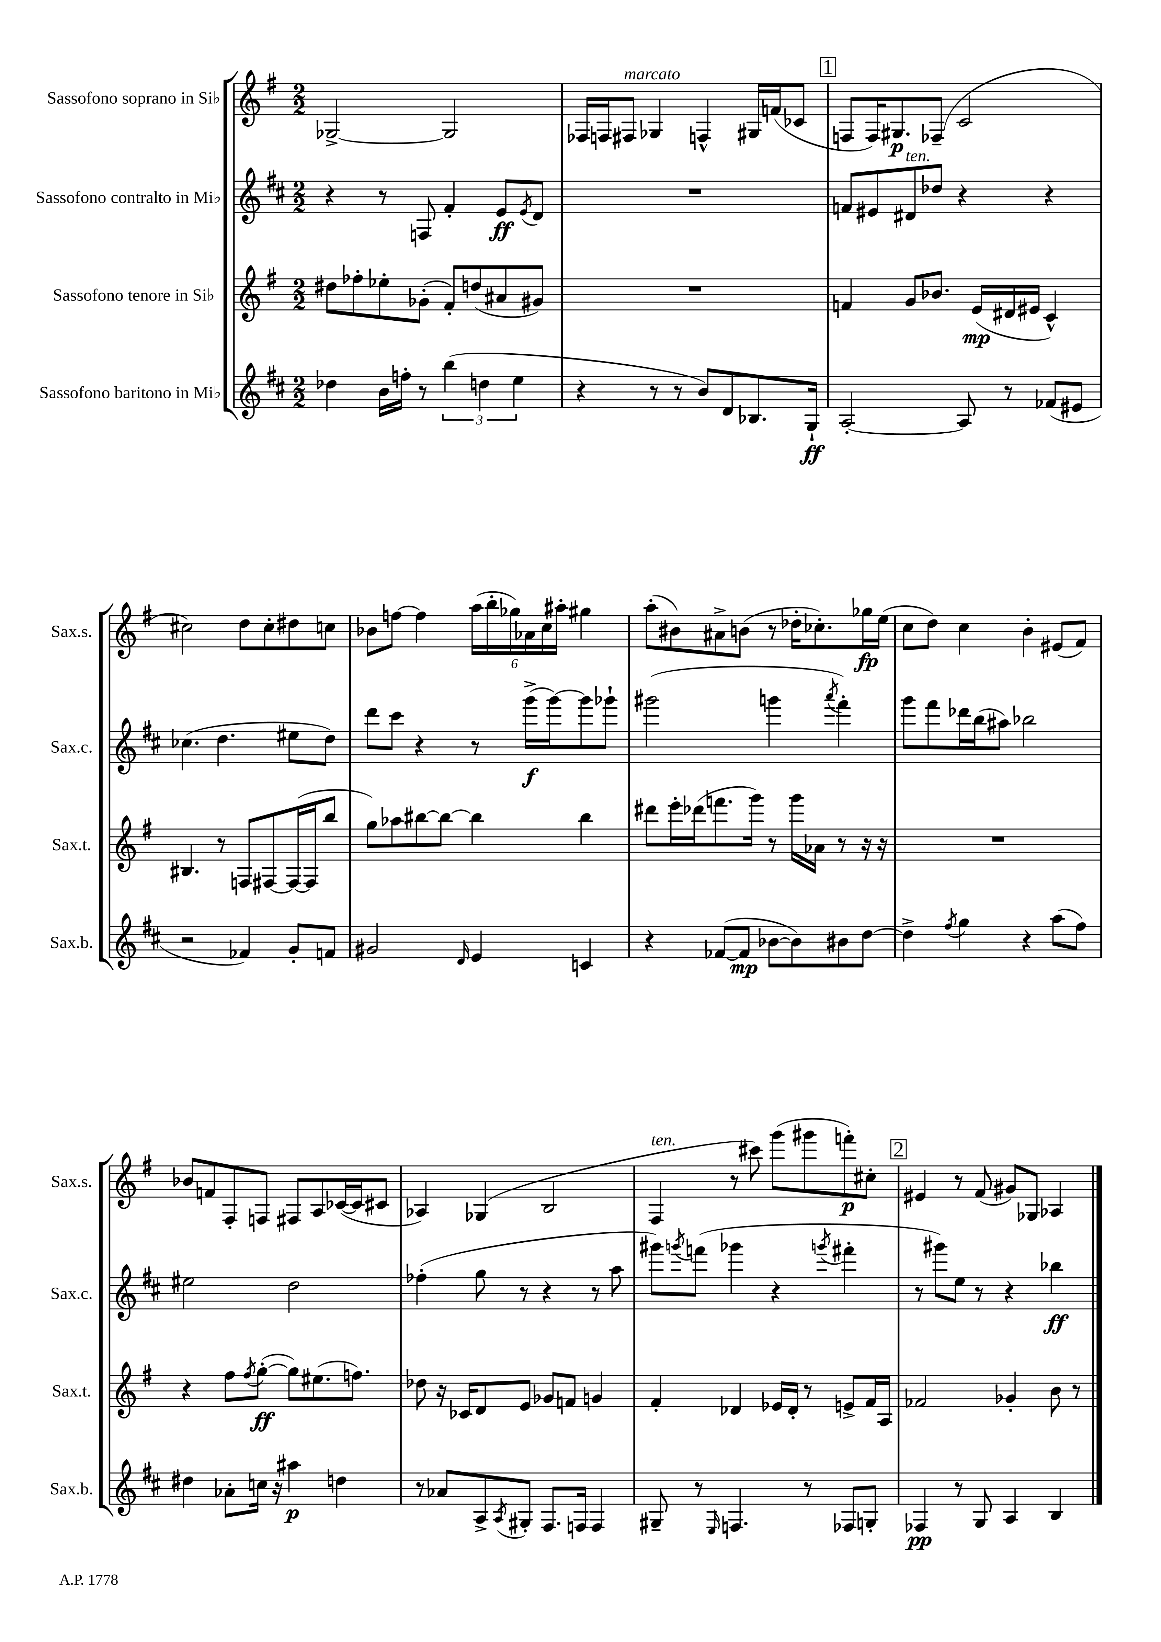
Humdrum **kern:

**kern	**dynam	**kern	**dynam	**kern	**dynam	**kern	**dynam
*part4	*part4	*part3	*part3	*part2	*part2	*part1	*part1
*staff4	*staff4	*staff3	*staff3	*staff2	*staff2	*staff1	*staff1
*I"Sassofono baritono in Mi♭	*	*I"Sassofono tenore in Si♭	*	*I"Sassofono contralto in Mi♭	*	*I"Sassofono soprano in Si♭	*
*I'Sax.b.	*	*I'Sax.t.	*	*I'Sax.c.	*	*I'Sax.s.	*
*clefG2	*	*clefG2	*	*clefG2	*	*clefG2	*
*k[f#c#]	*	*k[f#]	*	*k[f#c#]	*	*k[f#]	*
*M2/2	*	*M2/2	*	*M2/2	*	*M2/2	*
=134	=134	=134	=134	=134	=134	=134	=134
4dd-X\	.	8dd#X\L	.	4r	.	[2G-X^/	.
.	.	8ff-X'\	.	.	.	.	.
16b\LL	.	8ee-X'\	.	8r	.	.	.
16ffn'\JJ	.	.	.	.	.	.	.
8r	.	(8g-X'\J	.	8Fn/	.	.	.
(6bb\	.	8f#'/L)	.	4f#'/	.	2G-/]	.
.	.	(8ddn/	.	.	.	.	.
6ddn\	.	.	.	.	.	.	.
.	.	8a#X/	.	8e/L	ff	.	.
6ee\	.	.	.	.	.	.	.
.	.	.	.	8qe/	.	.	.
.	.	8g#X/J)	.	8d/J	.	.	.
=135	=135	=135	=135	=135	=135	=135	=135
4r	.	1r	.	1r	.	16F-X/LL	.
.	.	.	.	.	.	16Fn/J	.
!	!	!	!	!	!	!LO:TX:a:i:t=marcato	!
.	.	.	.	.	.	8F#X/J	.
8r	.	.	.	.	.	4G-X/	.
8r	.	.	.	.	.	.	.
8b/L)	.	.	.	.	.	4Fn^^/	.
8d/	.	.	.	.	.	.	.
8.B-X/	.	.	.	.	.	16G#X/LL	.
.	.	.	.	.	.	(16fn/J	.
.	.	.	.	.	.	8c-X/J	.
16G`/Jk	ff	.	.	.	.	.	.
!!LO:REH:place=s1:t=1
=136	=136	=136	=136	=136	=136	=136	=136
[2A'/	.	4fn/	.	8fn/L	.	8Fn/L	.
.	.	.	.	8e#X/	.	16F/K)	.
.	.	.	.	.	.	8.G#X/	p
!	!	!	!	!LO:TX:a:i:t=ten.	!	!	!
.	.	8g/L	.	8d#X/	.	.	.
.	.	8.b-X/J	.	8dd-X/J	.	(8F-X~/J	.
8A/]	.	.	.	4r	.	2c/	.
.	.	(16e/LL	mp	.	.	.	.
8r	.	16d#X/	.	.	.	.	.
.	.	16e#X/JJ	.	.	.	.	.
(8f-X/L	.	4c^^/)	.	4r	.	.	.
8e#X/J	.	.	.	.	.	.	.
!!LO:LB:g=z
=137	=137	=137	=137	=137	=137	=137	=137
2r	.	4.B#X/	.	(4.cc-X\	.	2cc#X\)	.
.	.	8r	.	4.dd\	.	.	.
4f-X/)	.	8Fn/L	.	.	.	8dd\L	.
.	.	[8F#X/	.	.	.	8cc#'\	.
8g'/L	.	(16F#/L_	.	8ee#X\L	.	8dd#X\	.
.	.	16F#/J]	.	.	.	.	.
8fn/J	.	8bb/J	.	8dd\J)	.	8ccn\J	.
=138	=138	=138	=138	=138	=138	=138	=138
2g#X/	.	8gg\L)	.	8ddd\L	.	8b-X\L	.
.	.	8aa-X\	.	8ccc#\J	.	[8ffn\J	.
.	.	[8bb#X\	.	4r	.	4ff\]	.
.	.	8bb#\J_	.	.	.	.	.
16qqd/	.	.	.	.	.	.	.
4e/	.	4bb#\]	.	8r	.	(24aa\LL	.
.	.	.	.	.	.	24bb'\	.
.	.	.	.	.	.	24gg-X\)	.
.	.	.	.	(16ggg^\LL	f	24a-X\	.
.	.	.	.	.	.	24cc\	.
.	.	.	.	[16ggg\J)	.	.	.
.	.	.	.	.	.	24aa#X'\JJ	.
4cn/	.	4bb#\	.	8ggg\]	.	4gg#X\	.
.	.	.	.	8ggg-X`\J	.	.	.
=139	=139	=139	=139	=139	=139	=139	=139
4r	.	8ddd#X\L	.	(2ggg#X\	.	(8aa'\L	.
.	.	16eee'\L	.	.	.	8b#X\)	.
.	.	(16ddd-X\J	.	.	.	.	.
([8f-X/L	.	8.fffn\	.	.	.	8a#X^\	.
8f-/J]	mp	.	.	.	.	(8bn\J	.
.	.	16ggg\Jk)	.	.	.	.	.
[8b-X\L	.	8r	.	4gggn\	.	8r	.
8b-\])	.	16ggg\LL	.	.	.	16dd-X'\KL	.
.	.	16a-X\JJ	.	.	.	8.cc-X'\)	.
.	.	.	.	8qaaa/	.	.	.
8b#X\	.	8r	.	4fff#'\)	.	.	.
[8dd\J	.	16r	.	.	.	16gg-X\L	fp
.	.	16r	.	.	.	(16ee\JJ	.
=140	=140	=140	=140	=140	=140	=140	=140
4dd^\]	.	1r	.	8ggg\L	.	8cc\L	.
.	.	.	.	8fff#\	.	8dd\J)	.
8qff#/	.	.	.	.	.	.	.
4gg\	.	.	.	16ddd-X\L	.	4cc\	.
.	.	.	.	(16bb\J	.	.	.
.	.	.	.	8aa#X\J)	.	.	.
4r	.	.	.	2bb-X\	.	4b'\	.
(8aa\L	.	.	.	.	.	(8e#X/L	.
8ff#\J)	.	.	.	.	.	8f#/J)	.
!!LO:LB:g=z
=141	=141	=141	=141	=141	=141	=141	=141
4dd#X\	.	4r	.	2ee#X\	.	8b-X/L	.
.	.	.	.	.	.	8fn/	.
8a-X'\L	.	8ff#\L	.	.	.	8F#'/	.
.	.	8qff#/	.	.	.	.	.
16ccn\Jk	.	([8gg'\J	ff	.	.	8Fn/J	.
16r	.	.	.	.	.	.	.
4aa#X\	p	8gg\L])	.	2dd\	.	8F#X/L	.
.	.	(8.ee#X\	.	.	.	8A/	.
4ddn\	.	.	.	.	.	([16c-X/L	.
.	.	8.ffn\J)	.	.	.	16c-/J]	.
.	.	.	.	.	.	8c#X/J	.
=142	=142	=142	=142	=142	=142	=142	=142
8r	.	8dd-X\	.	(4ff-X'\	.	4A-X/)	.
8a-X/L	.	16r	.	.	.	.	.
.	.	16c-X/KL	.	.	.	.	.
8A^/	.	8d/	.	8gg\	.	(4G-X/	.
8qA/	.	.	.	.	.	.	.
8G#X'/J	.	8e/J	.	8r	.	.	.
8.F#/L	.	8g-X/L	.	4r	.	2B/	.
.	.	8fn/J	.	.	.	.	.
16Fn/Jk	.	.	.	.	.	.	.
4F/	.	4gn/	.	8r	.	.	.
.	.	.	.	8aa\	.	.	.
=143	=143	=143	=143	=143	=143	=143	=143
!	!	!	!	!	!	!LO:TX:a:i:t=ten.	!
8G#X~/	.	4f#'/	.	8ggg#X\L)	.	4F#/	.
.	.	.	.	8qgggn/	.	.	.
8r	.	.	.	(8fffn\J	.	.	.
16qqE/	.	.	.	.	.	.	.
4.Fn/	.	4d-X/	.	4ggg-X\	.	8r	.
.	.	.	.	.	.	8ccc#X\)	.
.	.	16e-X/LL	.	4r	.	(8ggg\L	.
.	.	16d-'/JJ	.	.	.	.	.
8r	.	8r	.	.	.	8ggg#X\	.
.	.	.	.	8qgggn/	.	.	.
8F-X/L	.	8en^/L	.	4fff#X'\	.	8fffn'\)	p
8Gn'/J	.	16f#/L	.	.	.	8cc#X'\J	.
.	.	16A/JJ	.	.	.	.	.
!!LO:REH:place=s1:t=2
=144	=144	=144	=144	=144	=144	=144	=144
4F-X/	pp	2f-X/	.	8r	.	4e#X/	.
.	.	.	.	8ggg#X\L)	.	.	.
8r	.	.	.	8ee\J	.	8r	.
8G/	.	.	.	8r	.	(8f#/	.
4A/	.	4g-X'/	.	4r	.	8g#X/L)	.
.	.	.	.	.	.	8G-X/J	.
4B/	.	8b\	.	4bb-X\	ff	4A-X/	.
.	.	8r	.	.	.	.	.
==	==	==	==	==	==	==	==
*-	*-	*-	*-	*-	*-	*-	*-
